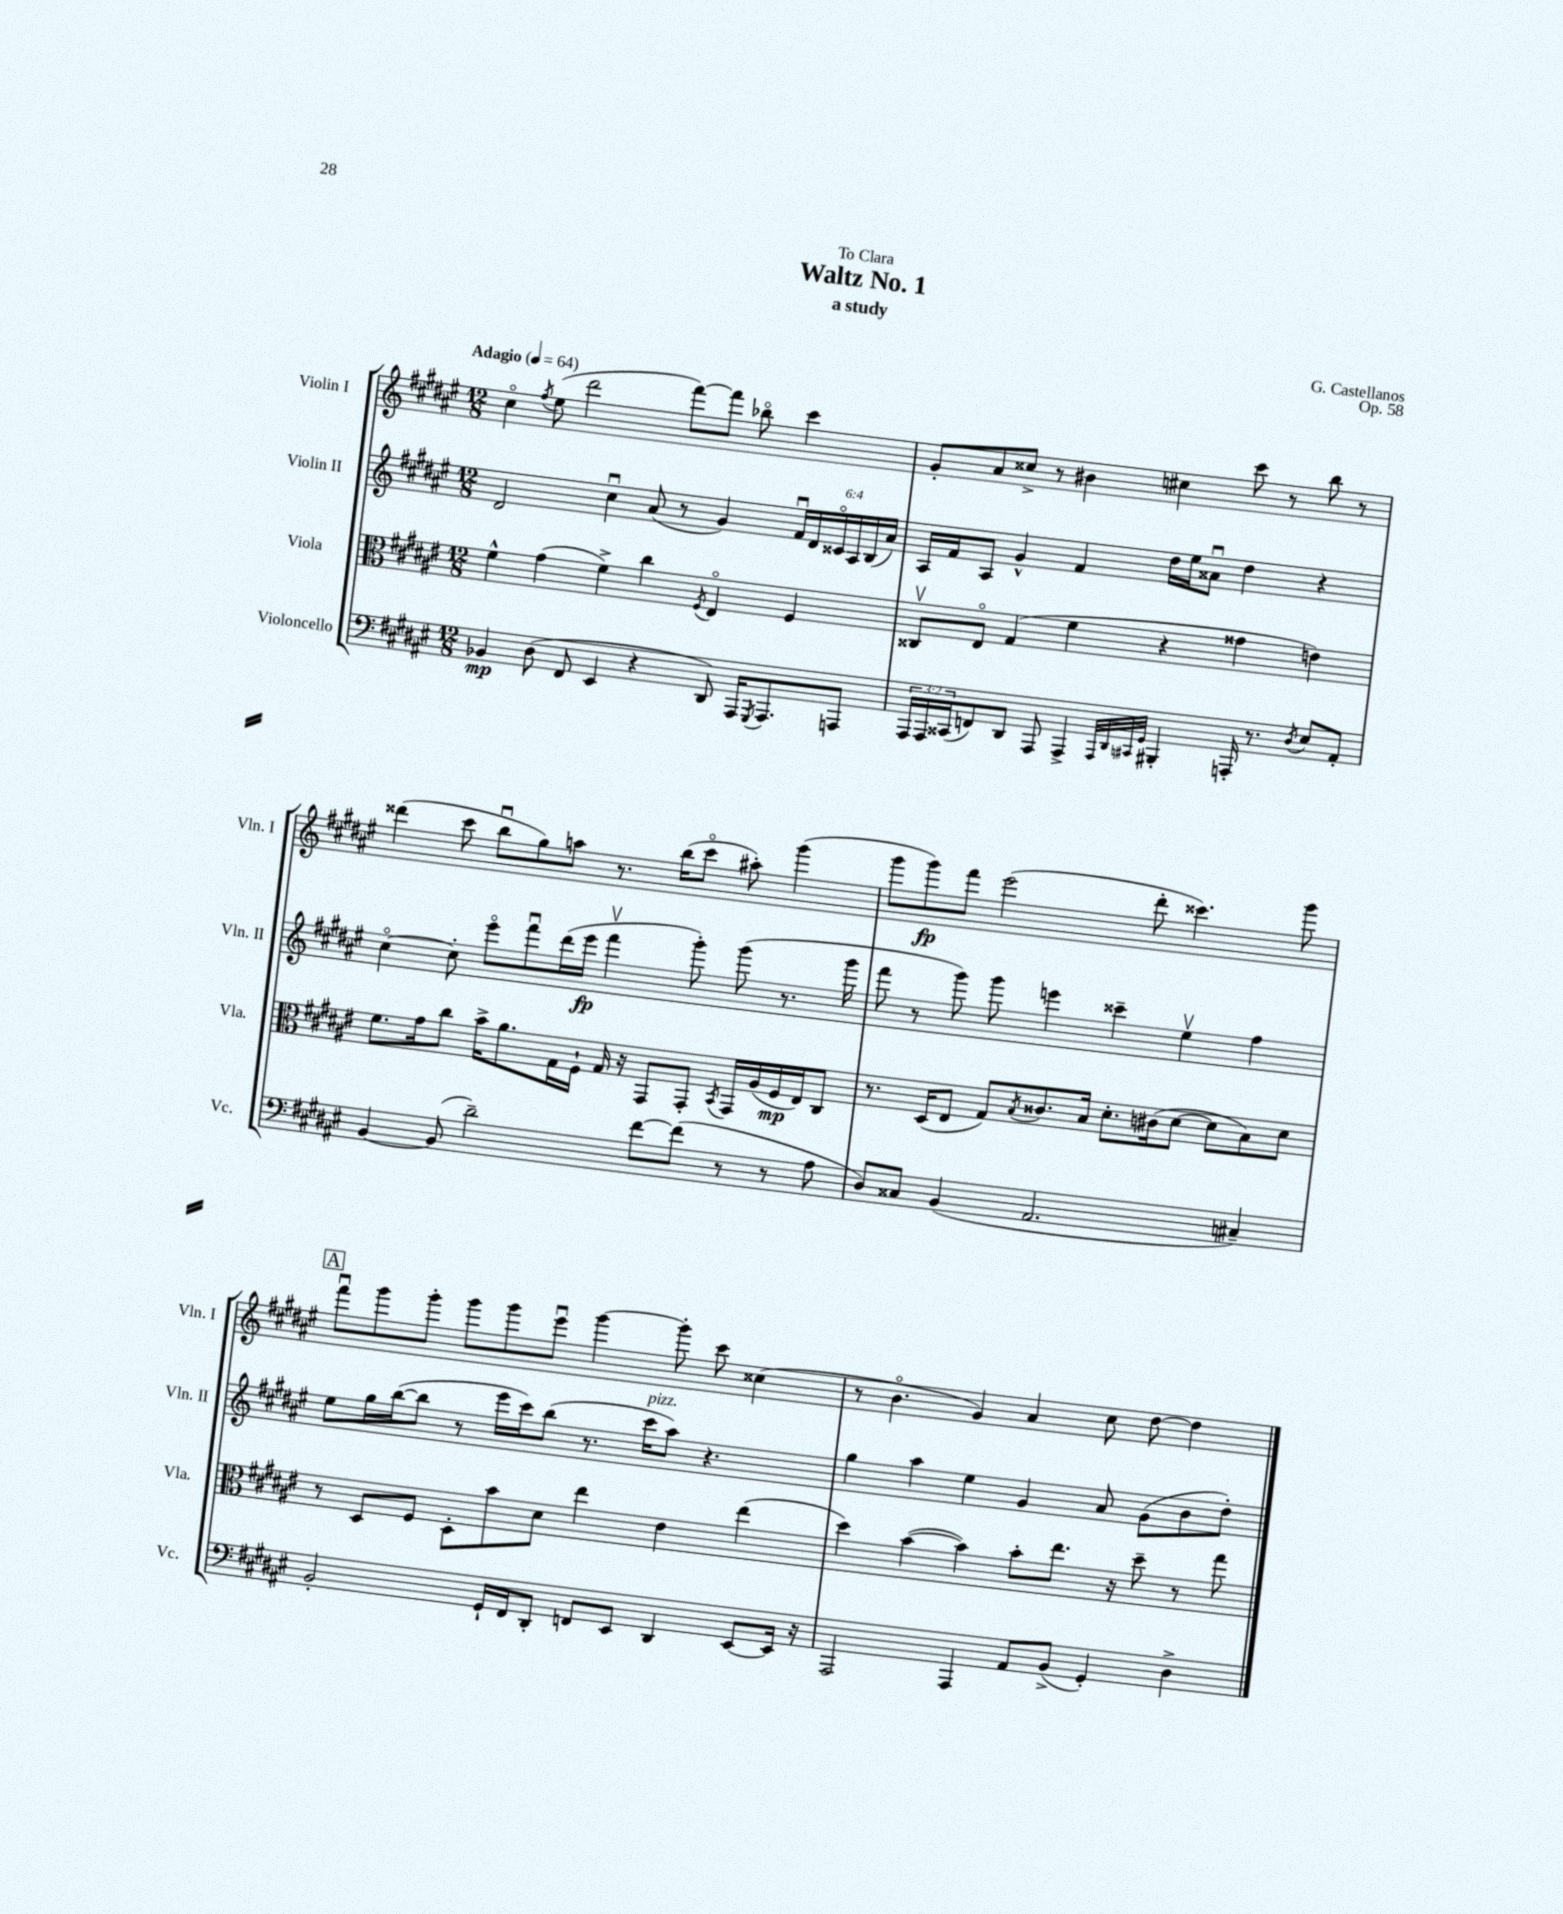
\header { title = "Waltz No. 1" composer = "G. Castellanos" subtitle = "a study" dedication = "To Clara" opus = "Op. 58" }
<<
\new StaffGroup <<
\new Staff = "s0" \with { instrumentName = "Violin I" shortInstrumentName = "Vln. I" } {
    \clef treble \key fis \major \numericTimeSignature \time 12/8 \tempo "Adagio" 4 = 64
    cis''4\flageolet \acciaccatura { fis''8 } eis''8( dis'''2 fis'''8~) fis'''8 bes''8\flageolet cis'''4 |
    gis'8-. ais'8 cisis''8-> r8 bis'4 cis''4 cis'''8 r8 b''8 r8 |
    disis'''4( cis'''8 b''8\downbow gis''8) a''8 r8. b''16( cis'''8\flageolet ais''8-.) gis'''4( |
    gis'''8 gis'''8\fp) fis'''8 eis'''2( dis'''8-. cisis'''4.) gis'''8 |
    \mark \markup { \box "A" } fis'''8\downbow gis'''8 gis'''8-. gis'''8 gis'''8 eis'''8\downbow gis'''4~ gis'''8-. cis'''8 cisis''4( |
    r8 b'4.\flageolet gis'4) ais'4 cis''8 dis''8~ dis''4 \bar "|." |
}
\new Staff = "s1" \with { instrumentName = "Violin II" shortInstrumentName = "Vln. II" } {
    \clef treble \key fis \major \numericTimeSignature \time 12/8 \override Staff.TupletNumber.text = #tuplet-number::calc-fraction-text
    dis'2 cis''4\downbow ais'8( r8 gis'4) \tuplet 6/4 { fis'16\downbow dis'16 cisis'16\flageolet ais16 b16( ais'16) } |
    ais16 fis'16 ais8 gis'4-^ fis'4 dis''16 eis''16 aisis'8\downbow dis''4 r4 |
    cis''4~\flageolet cis''8-. eis'''8\flageolet fis'''8\downbow dis'''16( eis'''16\fp fis'''4\upbow gis'''8-.) gis'''8( r8. gis'''16 |
    fis'''8 r8 gis'''8) gis'''8 e'''4 cisis'''4-- eis''4\upbow fis''4 |
    \mark \markup { \box "A" } eis''8 gis''16 b''16~( b''8 r8 eis'''16 cis'''16) b''8( r8. cis'''16^\markup { \italic "pizz." } ais''8) r4. |
    gis''4 ais''4 eis''4 gis'4 ais'8 gis'8( b'8 dis''8-.) \bar "|." |
}
\new Staff = "s2" \with { instrumentName = "Viola" shortInstrumentName = "Vla." } {
    \clef alto \key fis \major \numericTimeSignature \time 12/8
    fis'4-^ gis'4( fis'4->) cis''4 \acciaccatura { fis8 } eis4\flageolet fis4 |
    cisis8\upbow eis8\flageolet gis4( fis'4 r4 gisis'4 e'4) |
    fis'8. gis'16 cis''8 b'16-> ais'8. gis16 fis16-! gis16 r16 gis,8 gis,8-. \acciaccatura { b,8 } gis,16 ais16( fis16\mp eis16) cis8 |
    r8. dis16( eis8 gis8) \acciaccatura { b8 } cisis'8. b16 dis'8.-. cis'16( dis'8~ dis'8 b8) dis'8 |
    \mark \markup { \box "A" } r8 dis8 fis8 dis8-. b'8 dis'8 eis''4 eis'4 eis''4( |
    dis''4) b'4~( b'4) b'8-. eis''8. r16 dis''8-- r8 gis''8 \bar "|." |
}
\new Staff = "s3" \with { instrumentName = "Violoncello" shortInstrumentName = "Vc." } {
    \clef bass \key fis \major \numericTimeSignature \time 12/8 \override Staff.TupletNumber.text = #tuplet-number::calc-fraction-text
    bes,4\mp dis8( fis,8 eis,4 r4 dis,8) ais,,16 \acciaccatura { gis,,8 } ais,,8. a,,8 |
    \tuplet 3/2 { ais,,16 ais,,16 cisis,16( } f,8) dis,8 ais,,8 ais,,4-> \grace { ais,,32 dis,32 cis,32 gis,32 } bis,,4-. a,,16-. r8. \acciaccatura { dis8 } eis8 ais,8-. |
    b,4~ b,8( dis'2--) fis'8~ fis'8( r8 r8 ais8 |
    dis8) cisis8 b,4( ais,2. cis4--) |
    \mark \markup { \box "A" } b,2-. gis,16-! fis,16 dis,8-. f,8 eis,8 dis,4 eis,8~ eis,16 r16 |
    ais,,2 ais,,4 ais,8 b,8->( gis,4-.) dis4-> \bar "|." |
}
>>
>>
\layout { \context { \Score \remove "Bar_number_engraver" } }
